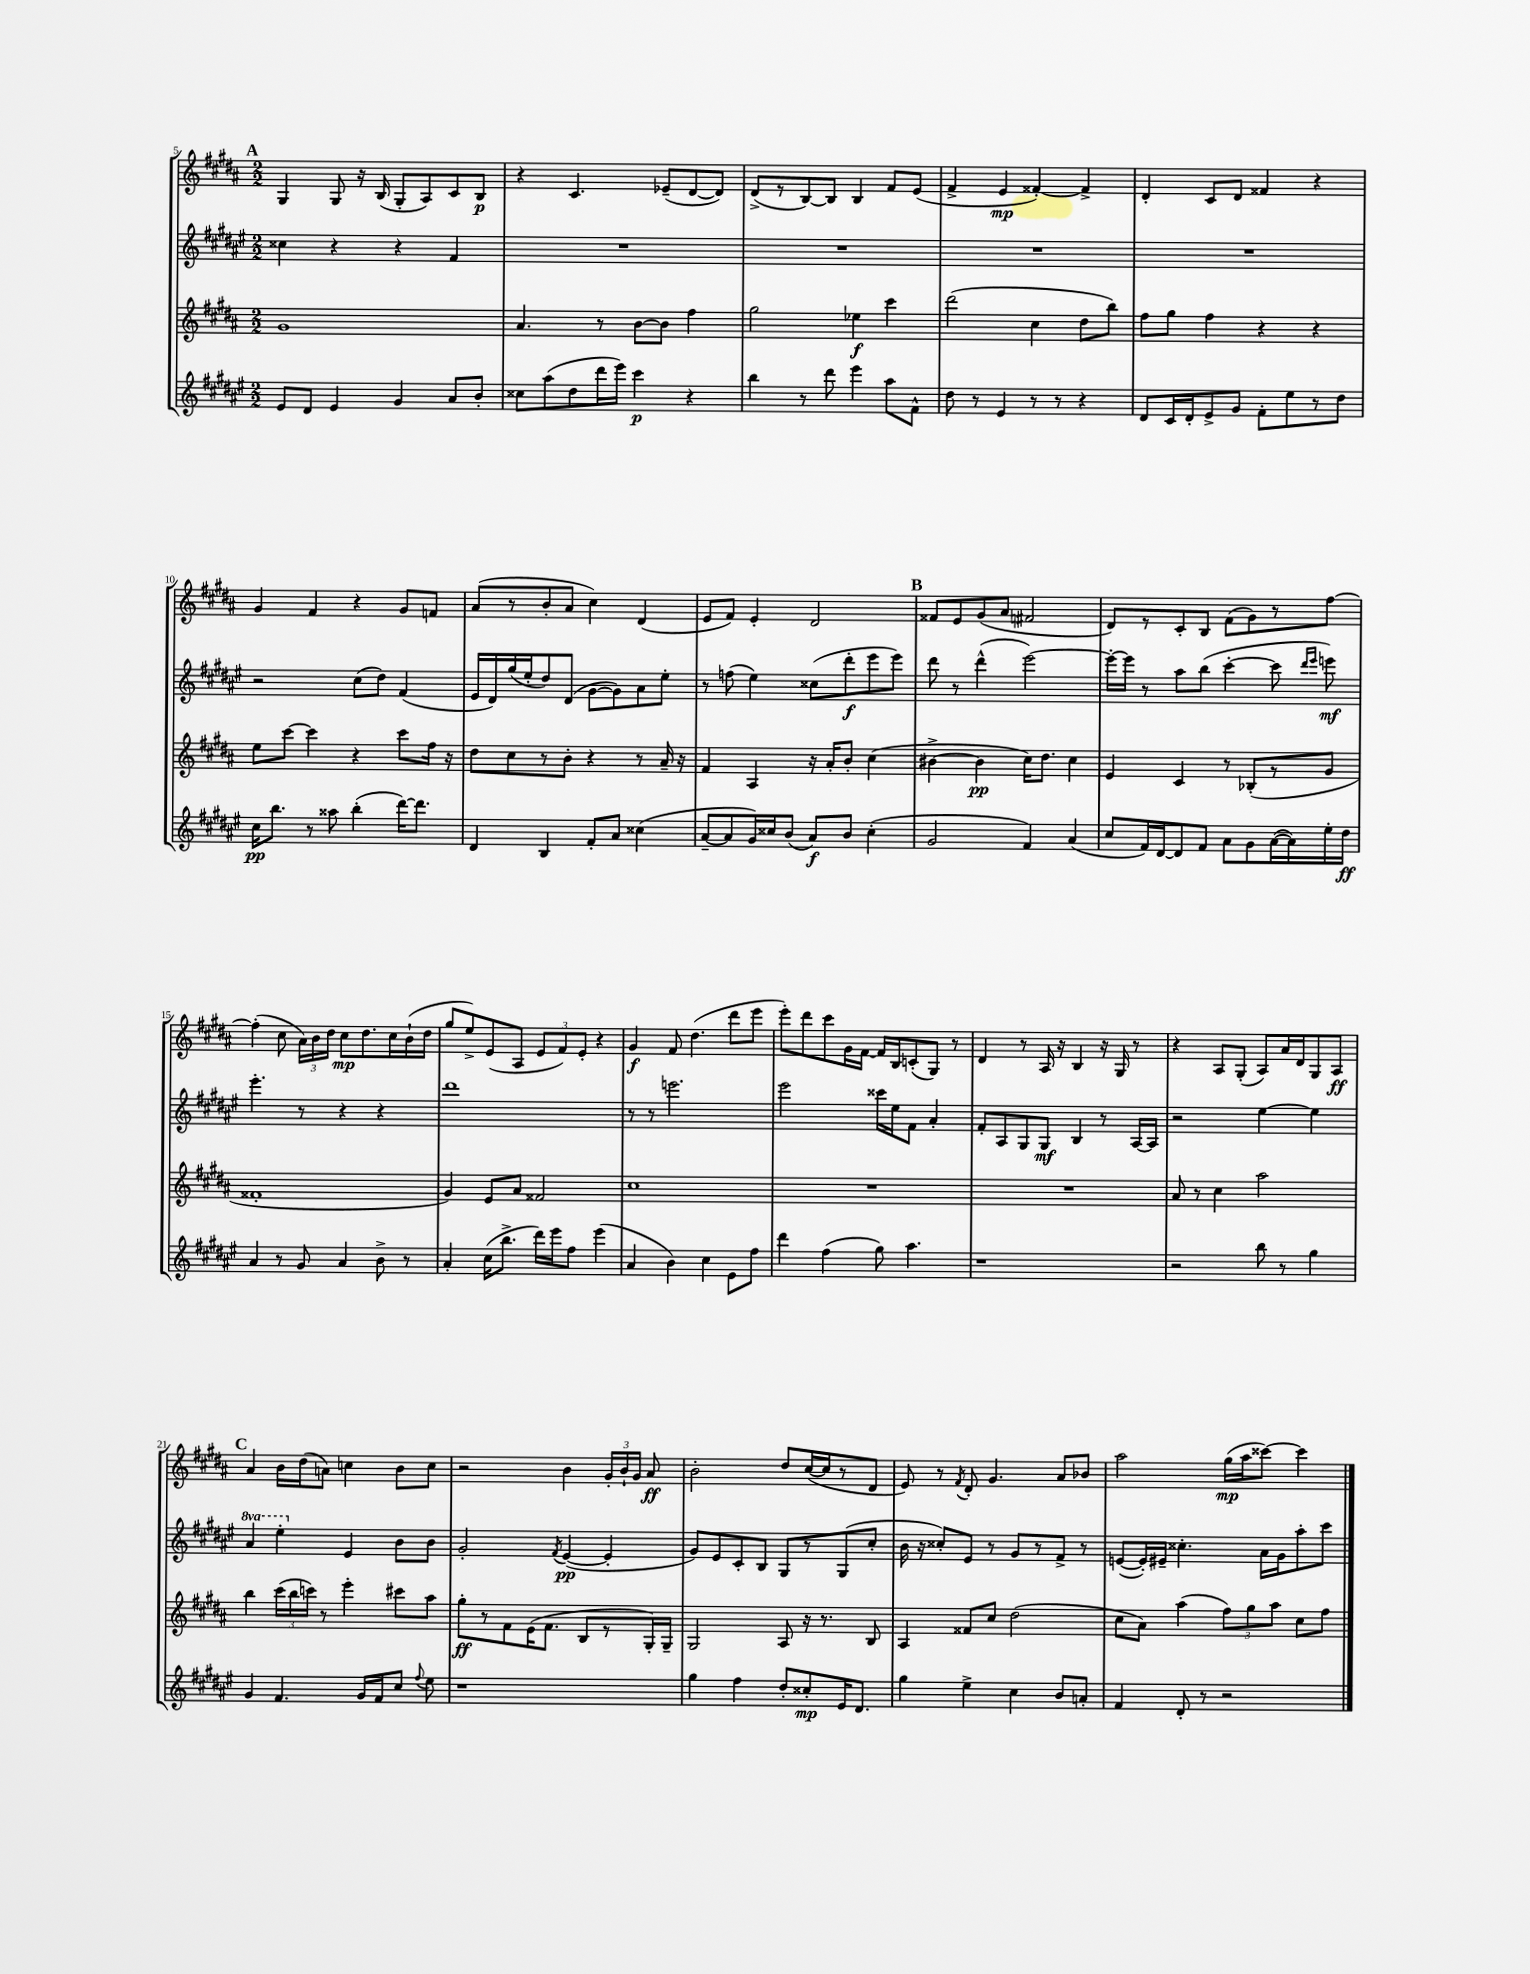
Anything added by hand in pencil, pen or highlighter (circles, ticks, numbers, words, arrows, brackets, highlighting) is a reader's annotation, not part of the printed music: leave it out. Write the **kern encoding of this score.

**kern	**kern	**kern	**kern
*staff4	*staff3	*staff2	*staff1
*clefG2	*clefG2	*clefG2	*clefG2
*k[f#c#g#d#a#e#]	*k[f#c#g#d#a#]	*k[f#c#g#d#a#e#]	*k[f#c#g#d#a#]
*M2/2	*M2/2	*M2/2	*M2/2
8e#	1g#	4cc##	4G#
8d#	.	.	.
4e#	.	4r	8G#
.	.	.	16r
.	.	.	(16B
4g#	.	4r	8G#'
.	.	.	8A#)
8a#	.	4f#	8c#
8b'	.	.	8B
=	=	=	=
8cc##	4.a#	1r	4r
(8aa#	.	.	.
8dd#	.	.	4.c#
16ddd#	8r	.	.
16eee#)	.	.	.
4ccc#	[8b	.	.
.	8b]	.	(8e-~
4r	4ff#	.	[8d#
.	.	.	8d#])
=	=	=	=
4bb	2gg#	1r	(8d#^
.	.	.	8r
8r	.	.	[8B)
8ddd#	.	.	8B]
4eee#	4ee-	.	4B
8aa#	4ccc#	.	8f#
8f#^^	.	.	(8e
=	=	=	=
8dd#	(2ddd#	1r	4f#^
8r	.	.	.
4e#	.	.	4e
8r	4cc#	.	[4f##')
8r	.	.	.
4r	8dd#	.	4f##^]
.	8bb)	.	.
=	=	=	=
8d#	8ff#	1r	4d#'
16c#	8gg#	.	.
16d#'	.	.	.
8e#^	4ff#	.	8c#
8g#	.	.	8d#
8f#'	4r	.	4f##
8ee#	.	.	.
8r	4r	.	4r
8dd#	.	.	.
=	=	=	=
16cc#	8ee	2r	4g#
8.bb	.	.	.
.	[8ccc#	.	.
8r	4ccc#]	.	4f#
8aa##	.	.	.
(4bb'	4r	(8cc#	4r
.	.	8dd#)	.
[16ddd#)	8ccc#	(4f#	8g#
8.ddd#]	.	.	.
.	16ff#	.	8f
.	16r	.	.
=	=	=	=
4d#	8dd#	16e#	(8a#
.	.	16d#)	.
.	8cc#	(16gg#	8r
.	.	16ee#'	.
4B	8r	8dd#)	8b'
.	8b'	(8d#	8a#
8f#'	4r	[8g#	4cc#)
8a#	.	8g#])	.
(4cc##	8r	8a#	(4d#
.	16a#~	8ee#'	.
.	16r	.	.
=	=	=	=
[8a#~	4f#	8r	8e
8a#]	.	(8ff	8f#)
16g#)	4A#	4ee#)	4e'
16cc##	.	.	.
(8b	.	.	.
8a#)	16r	(8cc##	2d#
.	16a#'	.	.
8b	8b'	8ddd#'	.
(4cc##'	(4cc#	8eee#	.
.	.	8eee#)	.
=	=	=	=
2g#	[4b#^	8ddd#	8f##
.	.	8r	8e
.	4b#]	(4ddd#^^	(8g#
.	.	.	8a#
4f#)	16cc#)	[2eee#)	2f#
.	8.dd#	.	.
(4a#	4cc#	.	.
=	=	=	=
8cc#	4e	16eee#'_	8d#)
.	.	16eee#]	.
16f#)	.	8r	8r
[16d#	.	.	.
8d#]	4c#	8aa#	8c#'
8f#	.	(8bb	8B
8a#	8r	[4ccc#'	(8f#
8g#	(8B-'	.	8g#)
([16a#	8r	8ccc#]	8r
16a#])	.	.	.
.	.	16qqddd#	.
.	.	16qqeee#	.
16ee#'	8g#	8eee)	[8ff#
16dd#	.	.	.
=	=	=	=
4a#	1f##'	4.eee#'	(4ff#']
8r	.	.	8cc#
8g#	.	8r	24a#)
.	.	.	24b
.	.	.	24dd#
4a#	.	4r	8cc#
.	.	.	8.dd#
8b^	.	4r	.
.	.	.	16cc#
8r	.	.	(16b`
.	.	.	16dd#
=	=	=	=
4a#'	4g#)	1ddd#	8gg#
.	.	.	8ee^)
(16cc#	8e	.	(8e
8.bb^	.	.	.
.	8a#	.	8A#
16ddd#)	2f##	.	12e
16eee#	.	.	.
.	.	.	12f#)
8ff#	.	.	.
.	.	.	12e'
(4eee#	.	.	4r
=	=	=	=
4a#	1cc#	8r	4g#
.	.	8r	.
4b)	.	2.eee	8f#
.	.	.	(4.dd#
4cc#	.	.	.
8e#	.	.	8ddd#
8ff#	.	.	8eee
=	=	=	=
4ddd#	1r	2eee#	8eee')
.	.	.	8ddd#
(4ff#	.	.	8ccc#
.	.	.	16g#
.	.	.	[16f#
8gg#)	.	16ccc##	16f#]
.	.	16ee#	16B
4.aa#	.	8f#	(8c'
.	.	4a#'	8G#)
.	.	.	8r
=	=	=	=
1r	1r	8f#'	4d#
.	.	8A#	.
.	.	8G#	8r
.	.	8G#	16A#
.	.	.	16r
.	.	4B	4B
.	.	8r	16r
.	.	.	16G#
.	.	[16A#	8r
.	.	16A#]	.
=	=	=	=
2r	8a#	2r	4r
.	8r	.	.
.	4cc#	.	8A#
.	.	.	(8G#'
8bb	2aa#	[4ee#	8A#)
8r	.	.	16a#
.	.	.	16d#
4gg#	.	4ee#]	8G#
.	.	.	8A#
=	=	=	=
4g#	4bb	4aa#	4a#
4.f#	(24ccc#	4eee#'	16b
.	24bb	.	.
.	.	.	(16dd#
.	24ccc)	.	.
.	8r	.	8a)
.	4eee'	4e#	4cc
16g#	.	.	.
16f#	.	.	.
8cc#	8ccc#	8b	8b
8qqff#	.	.	.
8ee#	8aa#	8b	8cc
=	=	=	=
1r	8gg#'	2g#'	2r
.	8r	.	.
.	8f#	.	.
.	(16e	.	.
.	8.f#	.	.
.	.	8qf#	.
.	.	([4e#	4b
.	8B	.	.
.	8r	4e#']	24g#'
.	.	.	24b`
.	.	.	24g#
.	16G#')	.	8a#
.	16G#~	.	.
=	=	=	=
4gg#	2G#	8g#)	2b'
.	.	8e#	.
4ff#	.	8c#'	.
.	.	8B	.
8dd#'	8A#	8G#	8dd#
8cc##'	16r	8r	([16cc#
.	8.r	.	16cc#]
16e#	.	(8G#	8r
8.d#	.	.	.
.	8B	8cc#'	8d#
=	=	=	=
4gg#	4A#	16b	8e)
.	.	16r	.
.	.	8cc##')	8r
.	.	.	8qf#
4ee#^	8f##	8e#	8d#'
.	8cc#	8r	4.g#
4cc#	(2dd#	8g#	.
.	.	8r	.
8b	.	8f#^	8a#
8a'	.	8r	8b-
=	=	=	=
4f#	8cc#	([8e	2aa#
.	8a#)	16e'])	.
.	.	16e#~	.
8d#'	(4aa#	4.cc##'	.
8r	.	.	.
2r	12ff#)	.	(16gg#
.	.	.	16aa#
.	12gg#	.	.
.	.	16a#	[8ccc##)
.	12aa#	.	.
.	.	16g#	.
.	8cc#	8aa#'	4ccc##]
.	8ff#	8ccc#	.
==	==	==	==
*-	*-	*-	*-
